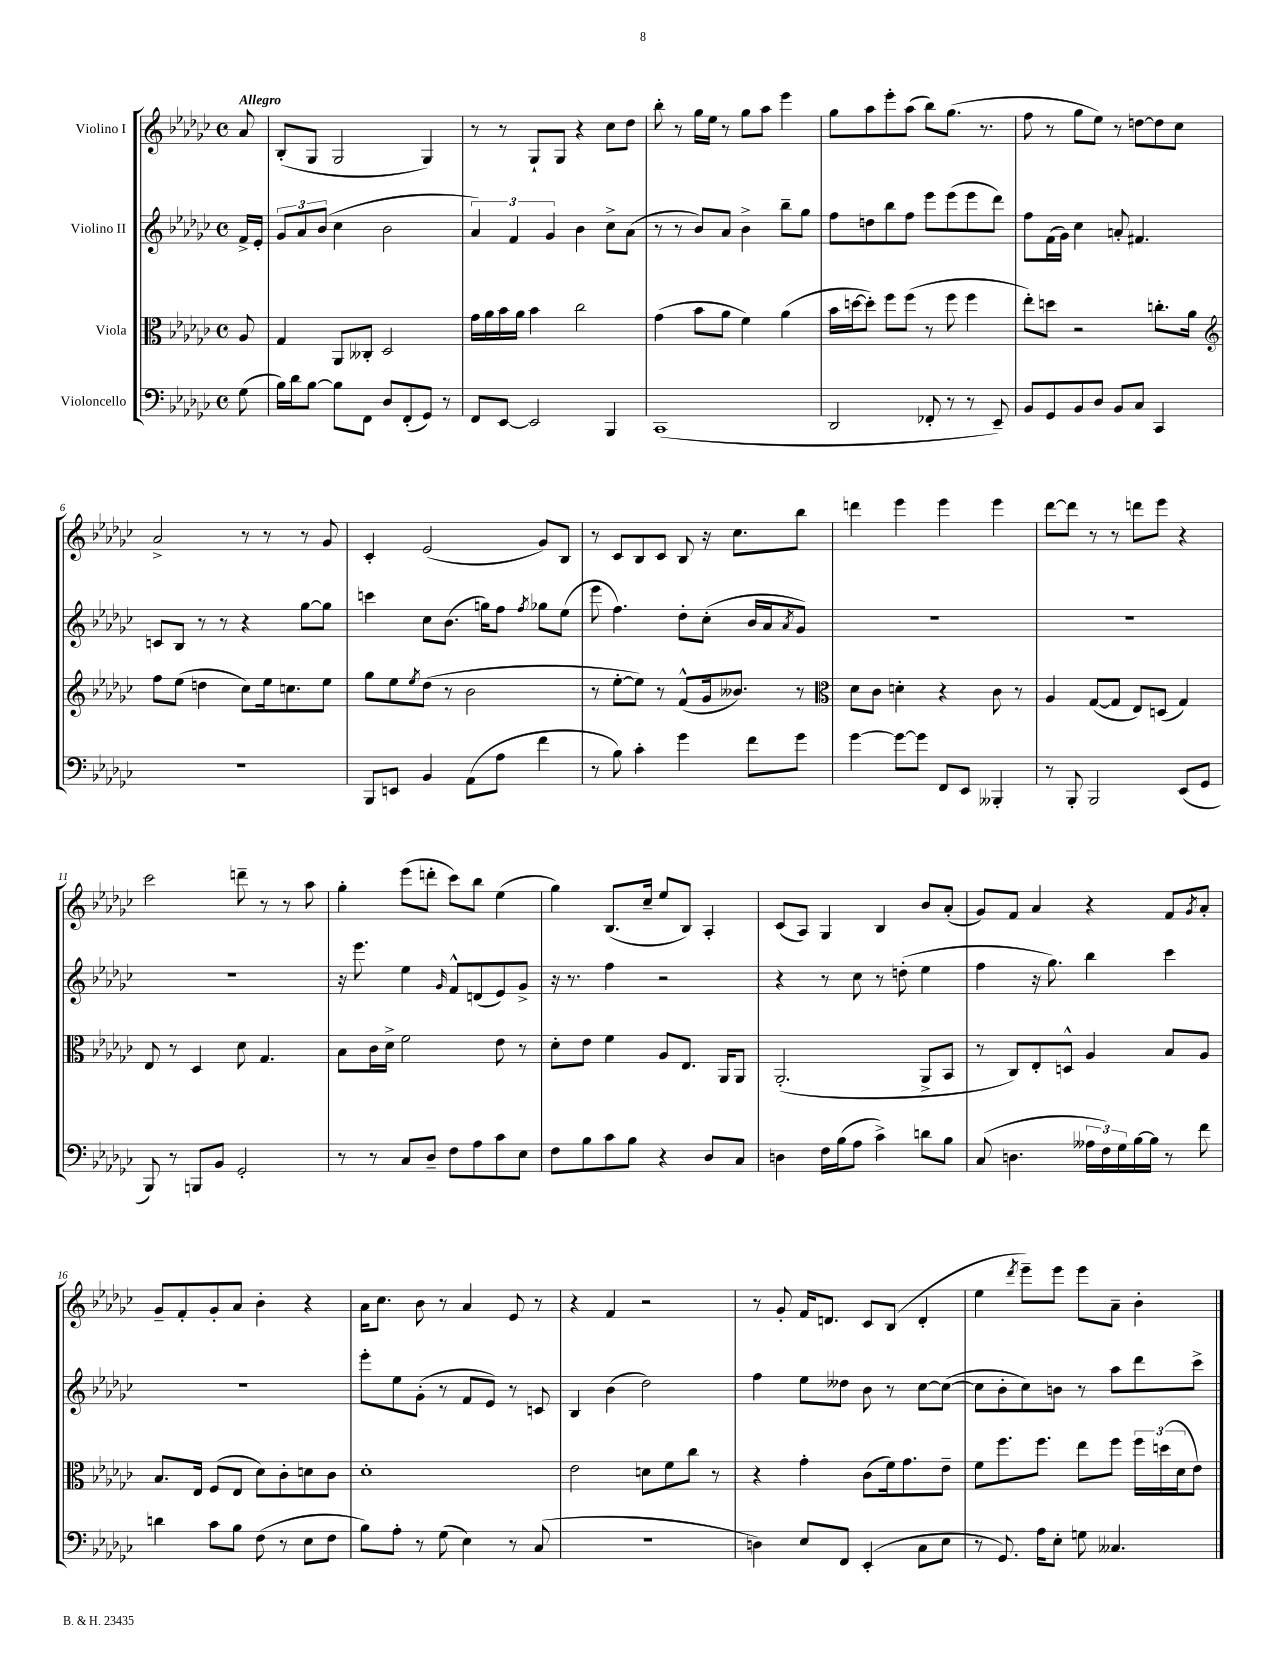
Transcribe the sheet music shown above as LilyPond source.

<<
\new StaffGroup <<
\new Staff = "s0" \with { instrumentName = "Violino I" } {
    \clef treble \key ges \major \defaultTimeSignature \time 4/4 \partial 8 \tempo "Allegro"
    aes'8 |
    bes8-.( ges8 ges2 ges4) |
    r8 r8 ges8-! ges8 r4 ces''8 des''8 |
    bes''8-. r8 ges''16 ees''16 r8 ges''8 aes''8 ees'''4 |
    ges''8 aes''8 ees'''8-. aes''8( bes''8) ges''8.( r8. |
    f''8 r8 ges''8 ees''8) r8 d''8~ d''8 ces''8 |
    aes'2-> r8 r8 r8 ges'8 |
    ces'4-. ees'2( ges'8) bes8 |
    r8 ces'8 bes8 ces'8 bes8 r16 ces''8. bes''8 |
    d'''4 ees'''4 ees'''4 ees'''4 |
    des'''8~ des'''8 r8 r8 d'''8 ees'''8 r4 |
    ces'''2 d'''8-- r8 r8 aes''8 |
    ges''4-. ees'''8( d'''8-. ces'''8) bes''8 ees''4( |
    ges''4) bes8.( ces''16-- ees''8 bes8) aes4-. |
    ces'8( aes8) ges4 bes4 bes'8 aes'8-.( |
    ges'8) f'8 aes'4 r4 f'8 \acciaccatura { ges'8 } aes'8-. |
    ges'8-- f'8-. ges'8-. aes'8 bes'4-. r4 |
    aes'16 ces''8. bes'8 r8 aes'4 ees'8 r8 |
    r4 f'4 r2 |
    r8 ges'8-. f'16 d'8. ces'8 bes8( d'4-. |
    ees''4 \acciaccatura { des'''8 } ees'''8--) ees'''8 ees'''8 aes'8-- bes'4-. \bar "|." |
}
\new Staff = "s1" \with { instrumentName = "Violino II" } {
    \clef treble \key ges \major \defaultTimeSignature \time 4/4 \partial 8
    f'16-> ees'16-. |
    \tuplet 3/2 { ges'8 aes'8 bes'8( } ces''4 bes'2 |
    \tuplet 3/2 { aes'4) f'4 ges'4 } bes'4 ces''8-> aes'8( |
    r8 r8 bes'8) aes'8 bes'4-> bes''8-- ges''8 |
    f''8 d''8 bes''8 f''8 ees'''8 ees'''8( ees'''8 des'''8) |
    f''8 f'16( ges'16) ces''4 a'8-. fis'4. |
    c'8 bes8 r8 r8 r4 ges''8~ ges''8 |
    c'''4 ces''8 bes'8.( g''16) f''8 \acciaccatura { f''8 } ges''8 ees''8( |
    ees'''8 f''4.) des''8-. ces''8-.( bes'16 aes'16 \acciaccatura { aes'8 } ges'8) |
    R1 |
    R1 |
    R1 |
    r16 ees'''8. ees''4 \grace { ges'16 } f'8-^ d'8( ees'8) ges'8-> |
    r16 r8. f''4 r2 |
    r4 r8 ces''8 r8 d''8-.( ees''4 |
    f''4 r16 ges''8.) bes''4 ces'''4 |
    R1 |
    ees'''8-. ees''8 ges'8-.( r8 f'8 ees'8) r8 c'8 |
    bes4 bes'4( des''2) |
    f''4 ees''8 deses''8 bes'8 r8 ces''8~ ces''8~( |
    ces''8 bes'8-. ces''8) b'8 r8 aes''8 des'''8 ces'''8-> \bar "|." |
}
\new Staff = "s2" \with { instrumentName = "Viola" } {
    \clef alto \key ges \major \defaultTimeSignature \time 4/4 \partial 8
    aes8 |
    ges4 aes,8 ceses8-. des2 |
    ges'16 aes'16 bes'16 aes'16 bes'4 ces''2 |
    ges'4( bes'8 aes'8 f'4) aes'4( |
    bes'16 d''16~ d''8-.) f''8 f''8( r8 f''8 f''4 |
    ees''8-.) d''8 r2 c''8.-. aes'16 |
    \clef treble f''8 ees''8( d''4 ces''8) ees''16 c''8. ees''8 |
    ges''8 ees''8 \acciaccatura { ees''8 } des''8( r8 bes'2 |
    r8 ees''8~-. ees''8) r8 f'8-^( ges'16 beses'8.) r8 |
    \clef alto des'8 ces'8 d'4-. r4 ces'8 r8 |
    aes4 ges8~( ges8 ees8) d8( ges4) |
    ees8 r8 des4 des'8 ges4. |
    bes8 ces'16 des'16-> f'2 ees'8 r8 |
    des'8-. ees'8 f'4 aes8 ees8. aes,16 aes,8 |
    aes,2.-.( aes,8-> bes,8 |
    r8 ces8) ees8-. d8-^ aes4 bes8 aes8 |
    bes8. ees16 f8( ees8 des'8) ces'8-. d'8 ces'8 |
    des'1-. |
    ees'2 d'8 f'8 ces''8 r8 |
    r4 ges'4-. ces'8( f'16) ges'8. ees'8-- |
    f'8 f''8. f''8. ees''8 f''8 \tuplet 3/2 { f''16 d''16( des'16 } ees'8) \bar "|." |
}
\new Staff = "s3" \with { instrumentName = "Violoncello" } {
    \clef bass \key ges \major \defaultTimeSignature \time 4/4 \partial 8
    ges8( |
    bes16) des'16 bes8~ bes8 f,8 des8 f,8-.( ges,8) r8 |
    f,8 ees,8~ ees,2 bes,,4 |
    ces,1( |
    des,2 fes,8-. r8 r8 ees,8--) |
    bes,8 ges,8 bes,8 des8 bes,8 ces8 ces,4 |
    R1 |
    bes,,8 e,8 bes,4 aes,8( aes8 f'4 |
    r8 bes8) ces'4-. ges'4 f'8 ges'8 |
    ges'4~ ges'8~ ges'8 f,8 ees,8 beses,,4-. |
    r8 bes,,8-. bes,,2 ees,8( ges,8 |
    bes,,8) r8 b,,8 bes,8 ges,2-. |
    r8 r8 ces8 des8-- f8 aes8 ces'8 ees8 |
    f8 bes8 ces'8 bes8 r4 des8 ces8 |
    d4 f16 bes16( aes8 ces'4->) d'8 bes8 |
    ces8( d4. \tuplet 3/2 { aeses16 f16) ges16 } bes16~ bes16 r8 f'8 |
    d'4 ces'8 bes8 f8( r8 ees8 f8 |
    bes8) aes8-. r8 ges8( ees4) r8 ces8( |
    R1 |
    d4) ees8 f,8 ees,4-.( ces8 ees8 |
    r8 ges,8.) aes16 ees8-. g8 ceses4. \bar "|." |
}
>>
>>
